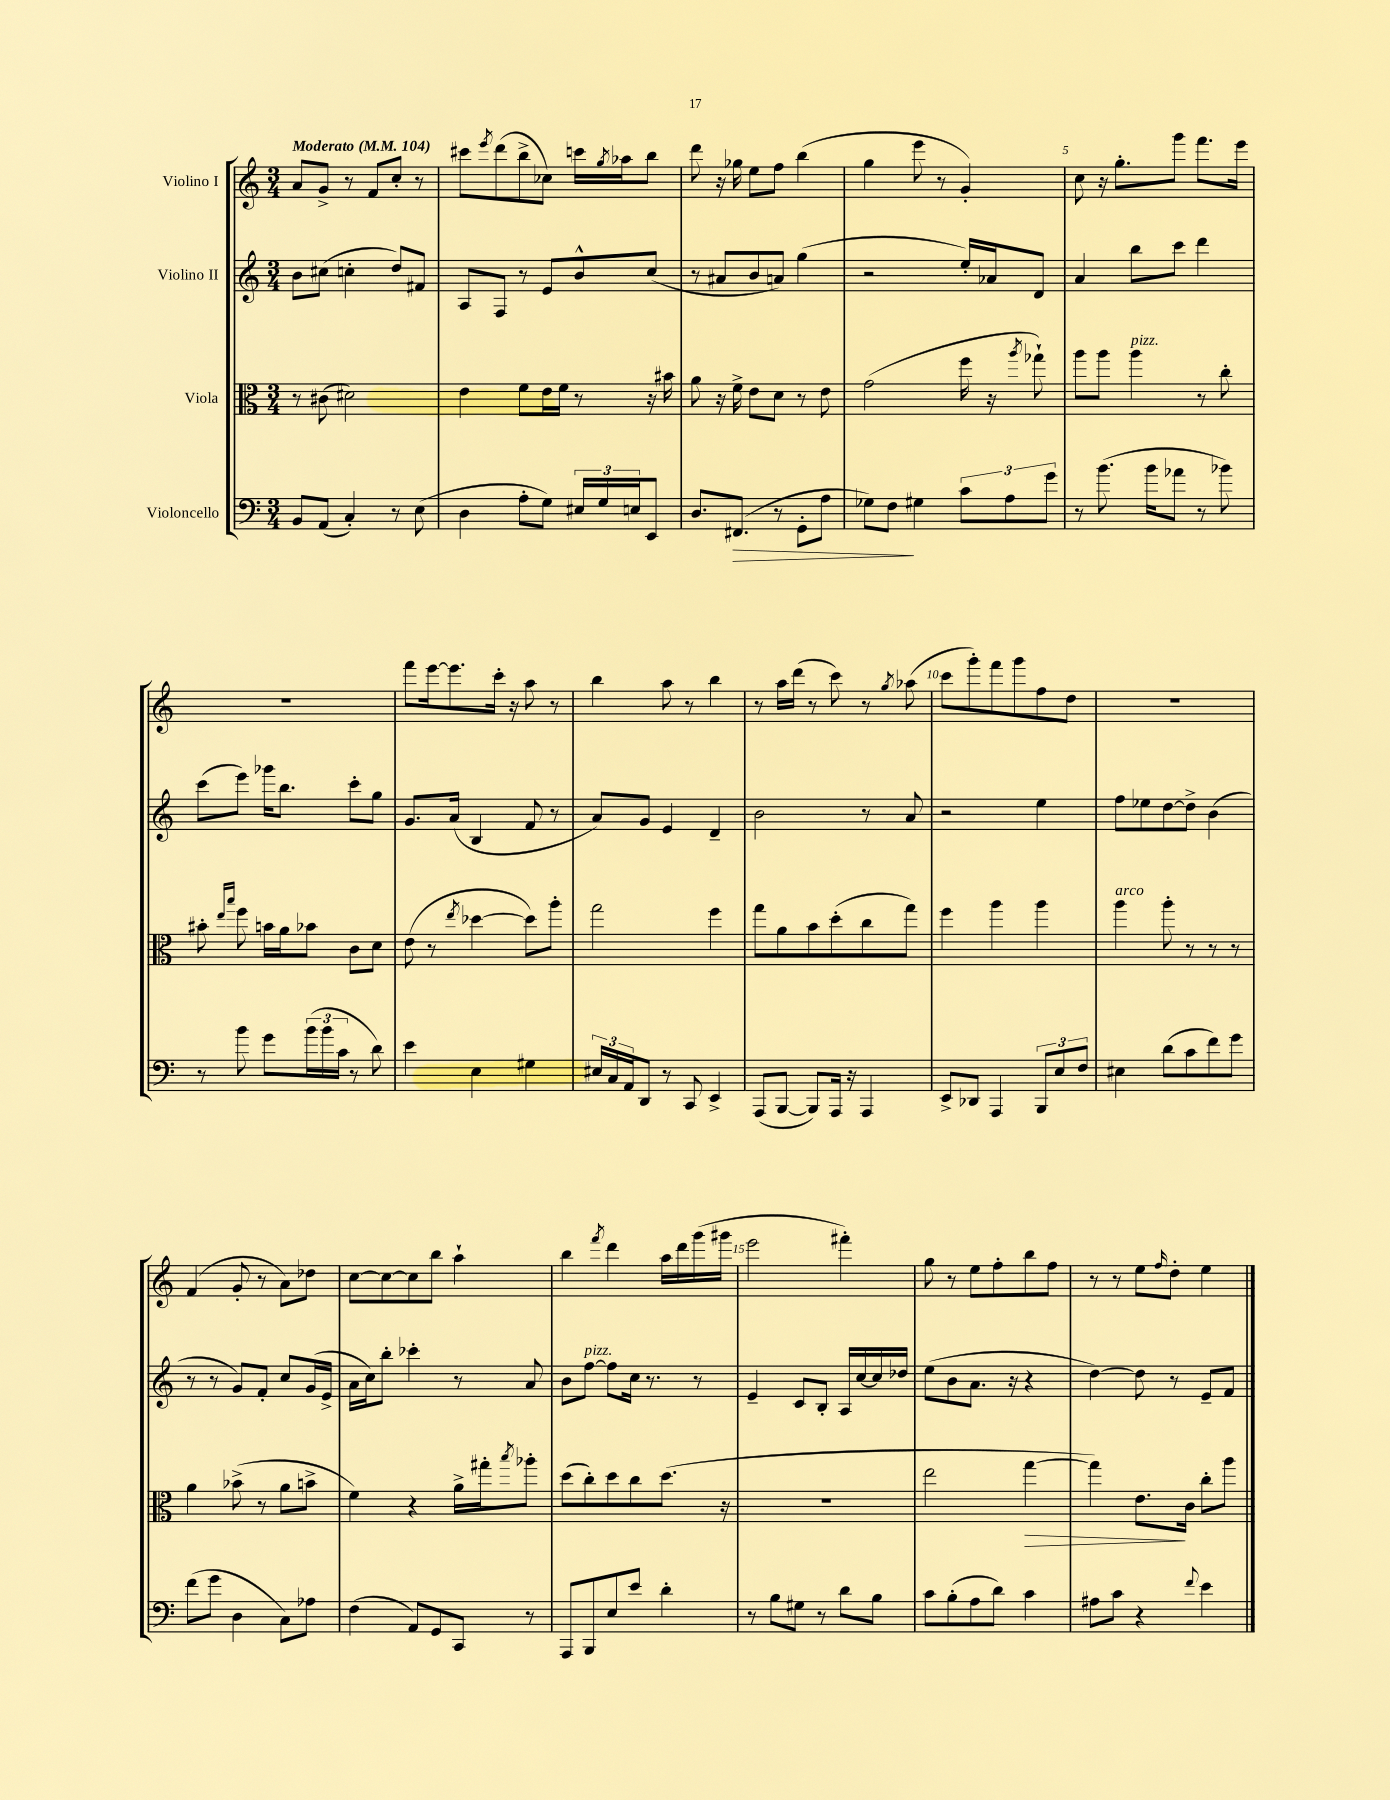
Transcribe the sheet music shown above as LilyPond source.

<<
\new StaffGroup <<
\new Staff = "s0" \with { instrumentName = "Violino I" } {
    \clef treble \key c \major \numericTimeSignature \time 3/4 \tempo "Moderato" 4 = 104
    a'8 g'8-> r8 f'8 c''8-. r8 |
    cis'''8 \acciaccatura { e'''8 } d'''8( b''8-> ces''8) c'''16 \acciaccatura { g''8 } aes''16 b''8 |
    d'''8 r16 ges''16 e''8 f''8 b''4( |
    g''4 e'''8 r8 g'4-.) |
    c''8 r16 g''8.-. g'''8 f'''8. e'''16 |
    R2. |
    f'''8 e'''16~ e'''8. c'''16-. r16 a''8 r8 |
    b''4 a''8 r8 b''4 |
    r8 a''16 d'''16( r8 c'''8) r8 \acciaccatura { g''8 } aes''8( |
    c'''8 g'''8-.) f'''8 g'''8 f''8 d''8 |
    R2. |
    f'4( g'8-. r8 a'8) des''8 |
    c''8~ c''8~ c''8 b''8 a''4-! |
    b''4 \acciaccatura { f'''8 } d'''4 a''16 d'''16 g'''16( gis'''16 |
    e'''2 fis'''4-.) |
    g''8 r8 e''8 f''8-. b''8 f''8 |
    r8 r8 e''8 \grace { f''16 } d''8-. e''4 \bar "|." |
}
\new Staff = "s1" \with { instrumentName = "Violino II" } {
    \clef treble \key c \major \numericTimeSignature \time 3/4
    b'8 cis''8( c''4-. d''8) fis'8 |
    a8 f8 r8 e'8 b'8-^ c''8( |
    r8 ais'8 b'8 a'8) g''4( |
    r2 e''16-.) aes'16 d'8 |
    a'4 b''8 c'''8 d'''4 |
    c'''8( e'''8) ges'''16 b''8. c'''8-. g''8 |
    g'8. a'16( b4 f'8 r8 |
    a'8) g'8 e'4 d'4-- |
    b'2 r8 a'8 |
    r2 e''4 |
    f''8 ees''8 d''8~ d''8-> b'4( |
    r8 r8 g'8) f'8-. c''8 g'16( e'16-> |
    a'16 c''16) b''8-. ces'''4-. r8 a'8 |
    b'8 f''8~^\markup { \italic "pizz." } f''8 c''16 r8. r8 |
    e'4-- c'8 b8-. a16 c''16~ c''16 des''16 |
    e''8( b'8 a'8. r16 r4 |
    d''4~) d''8 r8 e'8-- f'8 \bar "|." |
}
\new Staff = "s2" \with { instrumentName = "Viola" } {
    \clef alto \key c \major \numericTimeSignature \time 3/4
    r8 cis'8( dis'2) |
    e'4 f'8 e'16 f'16 r8 r16 bis'16 |
    a'8 r16 f'16-> e'8 d'8 r8 e'8 |
    g'2( f''16 r16 \acciaccatura { a''8 } ges''8-!) |
    a''8 a''8 a''4^\markup { \italic "pizz." } r8 c''8-. |
    bis'8-. \grace { e''16 b''16 } f''8 b'16 a'16 bes'8 c'8 d'8 |
    e'8( r8 \acciaccatura { e''8 } des''4~ des''8) a''8-. |
    g''2 f''4 |
    g''8 a'8 b'8 d''8-.( c''8 g''8) |
    f''4 a''4 a''4 |
    a''4^\markup { \italic "arco" } a''8-. r8 r8 r8 |
    a'4 bes'8->( r8 a'8 b'8-> |
    f'4) r4 a'16-> gis''16-. \acciaccatura { b''8 } aes''8-. |
    d''8( c''8-.) d''8 c''8 d''8.( r16 |
    R2. |
    e''2 g''4~\> |
    g''4) e'8.\! c'16 c''8-. a''8 \bar "|." |
}
\new Staff = "s3" \with { instrumentName = "Violoncello" } {
    \clef bass \key c \major \numericTimeSignature \time 3/4
    b,8 a,8( c4-.) r8 e8( |
    d4 a8-. g8) \tuplet 3/2 { eis16 g16 e16 } e,8 |
    d8. fis,8.\>( r8 g,8-. a8 |
    ges8) f8\! gis4 \tuplet 3/2 { c'8 a8 g'8 } |
    r8 b'8.( b'16 aes'8 r8 bes'8) |
    r8 b'8 g'8 \tuplet 3/2 { b'16( b'16 c'16 } r8 d'8) |
    e'4 e4 gis4 |
    \tuplet 3/2 { eis16 c16 a,16 } d,8 r8 c,8 e,4-> |
    a,,8( b,,8~ b,,8) a,,16 r16 a,,4 |
    e,8-> des,8 a,,4 \tuplet 3/2 { b,,8 e8 f8 } |
    eis4 d'8( c'8 f'8) g'8 |
    f'8( g'8 d4 c8) aes8 |
    f4( a,8) g,8 c,8 r8 |
    a,,8 b,,8 e8 e'8 d'4-. |
    r8 b8 gis8 r8 d'8 b8 |
    c'8 b8-.( a8 d'8) c'4 |
    ais8 c'8 r4 \appoggiatura { f'8 } e'4 \bar "|." |
}
>>
>>
\layout { \context { \Score \override BarNumber.break-visibility = ##(#f #t #t) barNumberVisibility = #(every-nth-bar-number-visible 5) } }
